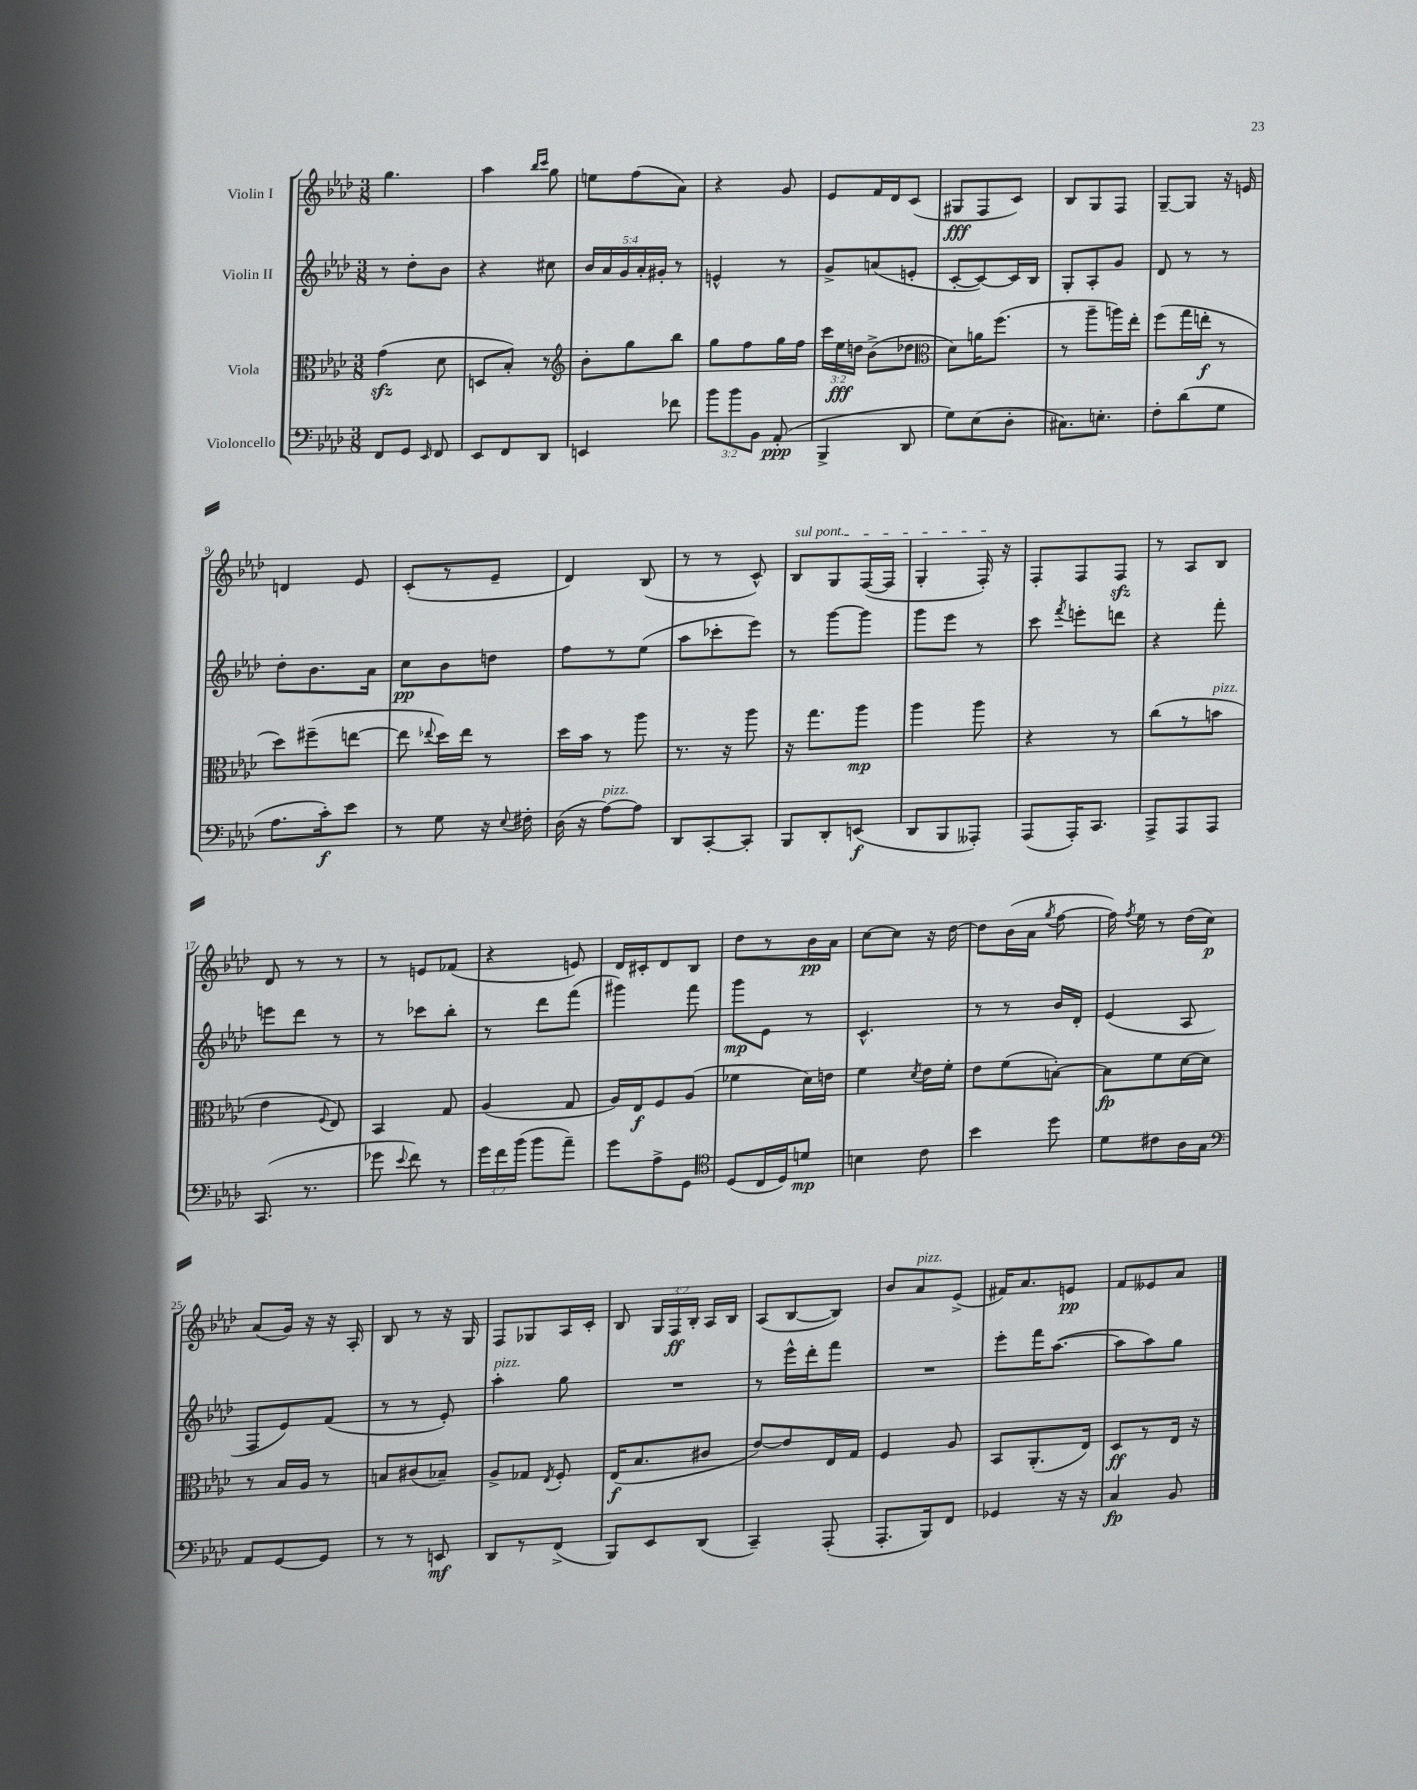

**kern	**dynam	**kern	**dynam	**kern	**dynam	**kern	**dynam
*part4	*part4	*part3	*part3	*part2	*part2	*part1	*part1
*staff4	*staff4	*staff3	*staff3	*staff2	*staff2	*staff1	*staff1
*I"Violoncello	*	*I"Viola	*	*I"Violin II	*	*I"Violin I	*
*clefF4	*	*clefC3	*	*clefG2	*	*clefG2	*
*k[b-e-a-d-]	*	*k[b-e-a-d-]	*	*k[b-e-a-d-]	*	*k[b-e-a-d-]	*
*M3/8	*	*M3/8	*	*M3/8	*	*M3/8	*
=1	=1	=1	=1	=1	=1	=1	=1
8FF/L	.	(4gzz\	.	8r	.	4.gg\	.
8GG/J	.	.	.	8dd-'\L	.	.	.
16qqEE-/	.	.	.	.	.	.	.
8FF/	.	8d-\	.	8b-\J	.	.	.
=2	=2	=2	=2	=2	=2	=2	=2
8EE-/L	.	8Dn/L	.	4r	.	4aa-\	.
8FF/	.	8B-'/J)	.	.	.	.	.
.	.	.	.	.	.	16qqbb-/LL	.
.	.	.	.	.	.	16qqccc/JJ	.
8DD-/J	.	8r	.	8cc#X\	.	8gg\	.
=3	=3	=3	=3	=3	=3	=3	=3
*	*	*clefG2	*	*	*	*	*
4EEn/	.	8b-'\L	.	20b-/LL	.	8een\L	.
.	.	.	.	20a-/	.	.	.
.	.	.	.	20g/	.	.	.
.	.	8gg\	.	.	.	(8ff\	.
.	.	.	.	20a-'/	.	.	.
.	.	.	.	20g#X'/JJ	.	.	.
8f-X\	.	8bb-\J	.	8r	.	8a-\J)	.
=4	=4	=4	=4	=4	=4	=4	=4
12b-\L	.	8gg\L	.	4en^^/	.	4r	.
12b-\	.	.	.	.	.	.	.
.	.	8ff\	.	.	.	.	.
12BB-\J	.	.	.	.	.	.	.
(8AA-'/	ppp	16gg\L	.	8r	.	8g/	.
.	.	16ff\JJ	.	.	.	.	.
=5	=5	=5	=5	=5	=5	=5	=5
4BBB-^/	.	24ccc\LL	.	8g^/L	.	8e-/L	.
.	.	24ee-\	fff	.	.	.	.
.	.	24ddn\JJ	.	.	.	.	.
.	.	(8b-^\L	.	(8an/	.	16f/L	.
.	.	.	.	.	.	16d-/J	.
8DD-/	.	8dd-X\J	.	8en'/J	.	(8c/J	.
=6	=6	=6	=6	=6	=6	=6	=6
*	*	*clefC3	*	*	*	*	*
8G\L)	.	8d-\L)	.	[8c'/L	.	8G#X/L	fff
(8E-\	.	16an\K	.	8c/_)	.	8F/	.
.	.	(8.ff\J	.	.	.	.	.
8D-'\J	.	.	.	16c/L]	.	8c/J)	.
.	.	.	.	16B-/JJ	.	.	.
=7	=7	=7	=7	=7	=7	=7	=7
8.C#X\L)	.	8r	.	8G'/L	.	8B-/L	.
.	.	8aa-~\L	.	8A-'/	.	8G/	.
8.En'\J	.	.	.	.	.	.	.
.	.	16aan\L)	.	8g/J	.	8F/J	.
.	.	16ee-'\JJ	.	.	.	.	.
=8	=8	=8	=8	=8	=8	=8	=8
8F'\L	.	(8ff\L	.	8d-/	.	[8G~/L	.
(8d-\	.	16gg\L	.	8r	.	8G/J]	.
.	.	16een'\JJ	f	.	.	.	.
8G\J	.	8r	.	8r	.	16r	.
.	.	.	.	.	.	16en/	.
!!LO:LB:g=z
=9	=9	=9	=9	=9	=9	=9	=9
8.A-\L	.	8dd-\L)	.	8dd-'\L	.	4dn/	.
.	.	(8ff#X~\	.	8.b-\	.	.	.
16c'\k)	f	.	.	.	.	.	.
8e-\J	.	[8een\J	.	.	.	8e-/	.
.	.	.	.	16a-\Jk	.	.	.
=10	=10	=10	=10	=10	=10	=10	=10
8r	.	8ee\]	.	8cc\L	pp	(8c'/L	.
.	.	8qqee-X/	.	.	.	.	.
8G\	.	16dd-\LL)	.	8b-\	.	8r	.
.	.	16ee-\JJ	.	.	.	.	.
16r	.	8r	.	8ddn\J	.	8e-~/J	.
8qqE-/	.	.	.	.	.	.	.
16F#X'\	.	.	.	.	.	.	.
=11	=11	=11	=11	=11	=11	=11	=11
(16D-\	.	16dd-\LL	.	8ff\L	.	4d-/)	.
16r	.	16b-\JJ	.	.	.	.	.
!LO:TX:a:i:t=pizz.	!	!	!	!	!	!	!
[8A-\L)	.	8r	.	8r	.	.	.
8A-\J]	.	8aa-\	.	(8ee-\J	.	(8B-/	.
=12	=12	=12	=12	=12	=12	=12	=12
8DD-/L	.	8.r	.	8aa-\L	.	8r	.
[8CC'/	.	.	.	8ccc-X'\	.	8r	.
.	.	16r	.	.	.	.	.
8CC'/J]	.	8aa-\	.	8eee-\J)	.	8c^^/)	.
=13	=13	=13	=13	=13	=13	=13	=13
!	!	!	!	!	!	!LO:TX:a:i:t=sul pont.	!
8BBB-/L	.	16r	.	8r	.	8B-/L	.
.	.	8.gg\L	.	.	.	.	.
8DD-'/	.	.	.	[8ggg\L	.	8G/	.
(8EEn/J	f	8aa-\J	mp	8ggg\J]	.	([16F/L	.
.	.	.	.	.	.	16F/JJ]	.
=14	=14	=14	=14	=14	=14	=14	=14
8DD-/L	.	4aa-\	.	8ggg\L	.	4G'/	.
8BBB-/	.	.	.	8eee-\J	.	.	.
8AAA--X'/J)	.	8aa-\	.	8r	.	16F'/)	.
.	.	.	.	.	.	16r	.
=15	=15	=15	=15	=15	=15	=15	=15
(8AAA-/L	.	4r	.	8ccc\	.	8F'/L	.
.	.	.	.	8qfff/	.	.	.
16AAA-'/K)	.	.	.	8eeen'\L	.	8F/	.
8.CC/J	.	.	.	.	.	.	.
.	.	8r	.	8dddn\J	.	8Fzz/J	.
=16	=16	=16	=16	=16	=16	=16	=16
8AAA-^/L	.	(8cc\L	.	4r	.	8r	.
8AAA-/	.	8r	.	.	.	8A-/L	.
!	!	!LO:TX:a:i:t=pizz.	!	!	!	!	!
8AAA-/J	.	8bn\J	.	8fff'\	.	8B-/J	.
!!LO:LB:g=z
=17	=17	=17	=17	=17	=17	=17	=17
(8.CC/	.	4e-\	.	8eeen\L	.	8d-/	.
.	.	.	.	8ddd-\J	.	8r	.
8.r	.	.	.	.	.	.	.
.	.	8qqF/	.	.	.	.	.
.	.	8E-/)	.	8r	.	8r	.
=18	=18	=18	=18	=18	=18	=18	=18
8g-X\	.	4BB-/	.	8r	.	8r	.
8qqe-/	.	.	.	.	.	.	.
8f\)	.	.	.	8ccc-X\L	.	8en/L	.
8r	.	8G/	.	8bb-'\J	.	(8f-X/J	.
=19	=19	=19	=19	=19	=19	=19	=19
24g\LL	.	(4A-/	.	8r	.	4r	.
24f\	.	.	.	.	.	.	.
(24b-\JJ	.	.	.	.	.	.	.
8b-\L	.	.	.	8ddd-\L	.	.	.
8a-~\J)	.	8G/	.	(8fff\J	.	8en/)	.
=20	=20	=20	=20	=20	=20	=20	=20
8g\L	.	16A-/LL)	.	4ggg#X\)	.	16d-/LL	.
.	.	16E-/J	f	.	.	16c#X'/J	.
8A-^\	.	8F/	.	.	.	8d-/	.
8GG\J	.	(8A-/J	.	8fff\	.	8B-/J	.
=21	=21	=21	=21	=21	=21	=21	=21
*clefC4	*	*	*	*	*	*	*
(8D-/L	.	4f-X\	.	8ggg\L	mp	8dd-\L	.
16C/L	.	.	.	8e-\J	.	8r	.
16D-/J)	.	.	.	.	.	.	.
8dn/J	mp	16d-\LL)	.	8r	.	16b-\L	pp
.	.	16en\JJ	.	.	.	16a-\JJ	.
=22	=22	=22	=22	=22	=22	=22	=22
4Bn\	.	4f\	.	4.c^^/	.	[8cc\L	.
.	.	.	.	.	.	8cc\J]	.
.	.	8qd-/	.	.	.	.	.
8c\	.	16e-\LL	.	.	.	16r	.
.	.	16f'\JJ	.	.	.	[16dd-\	.
=23	=23	=23	=23	=23	=23	=23	=23
4b-\	.	8e-\L	.	8r	.	8dd-\L]	.
.	.	(8f\	.	8r	.	(16b-\L	.
.	.	.	.	.	.	16a-\JJ	.
.	.	.	.	.	.	8qgg/	.
8dd-\	.	[8Bn'\J)	.	16b-/LL	.	[8ff\	.
.	.	.	.	16d-'/JJ	.	.	.
=24	=24	=24	=24	=24	=24	=24	=24
8d-\L	.	8B\L]	fp	(4e-/	.	16ff\])	.
.	.	.	.	.	.	8qff/	.
.	.	.	.	.	.	16ee-\	.
8c#X\	.	8f\	.	.	.	8r	.
16A-\L	.	[16d-\L	.	8A-/	.	(16dd-\LL	.
16G\JJ	.	16d-\JJ]	.	.	.	16cc\JJ)	p
!!LO:LB:g=z
=25	=25	=25	=25	=25	=25	=25	=25
*clefF4	*	*	*	*	*	*	*
8AA-/L	.	8r	.	8F/L	.	(8a-/L	.
[8GG/	.	16B-/LL	.	8e-/)	.	16g/Jk)	.
.	.	16A-/JJ	.	.	.	16r	.
8GG/J]	.	8r	.	(8f/J	.	16r	.
.	.	.	.	.	.	16A-'/	.
=26	=26	=26	=26	=26	=26	=26	=26
8r	.	8Bn/L	.	8r	.	8B-/	.
8r	.	(8c#X/	.	8r	.	8r	.
8EEn/	mf	8B-X~/J)	.	8e-'/)	.	16r	.
.	.	.	.	.	.	16G/	.
=27	=27	=27	=27	=27	=27	=27	=27
!	!	!	!	!LO:TX:a:i:t=pizz.	!	!	!
8DD-/L	.	8A-^/L	.	4aa-'\	.	8F/L	.
8r	.	8G-X/J	.	.	.	8G-X/	.
.	.	8qE-/	.	.	.	.	.
(8FF^/J	.	8F'/	.	8gg\	.	16A-/L	.
.	.	.	.	.	.	16c'/JJ	.
=28	=28	=28	=28	=28	=28	=28	=28
8BBB-/L)	.	(16E-/KL	f	4.r	.	8B-/	.
.	.	8.B-/	.	.	.	.	.
8EE-/	.	.	.	.	.	24G/LL	.
.	.	.	.	.	.	24F/	ff
.	.	.	.	.	.	24B-'/JJ	.
(8DD-/J	.	8c#X/J	.	.	.	16A-/LL	.
.	.	.	.	.	.	16B-/JJ	.
=29	=29	=29	=29	=29	=29	=29	=29
4CC~/)	.	[8e-/L)	.	8r	.	(8A-/L	.
.	.	8e-/]	.	16eee-^^\LL	.	[8B-/	.
.	.	.	.	16ddd-'\J	.	.	.
(8AAA-'/	.	16E-/L	.	8fff\J	.	8B-/J])	.
.	.	16G/JJ	.	.	.	.	.
=30	=30	=30	=30	=30	=30	=30	=30
8.AAA-'/L	.	4F/	.	4.r	.	8b-/L	.
!	!	!	!	!	!	!LO:TX:a:i:t=pizz.	!
.	.	.	.	.	.	8a-/	.
16BBB-/k)	.	.	.	.	.	.	.
8FF/J	.	8A-/	.	.	.	(8e-^/J	.
=31	=31	=31	=31	=31	=31	=31	=31
4GG-X/	.	8BB-/L	.	8eee-'\L	.	16f#X/KL)	.
.	.	.	.	.	.	8.a-/	.
.	.	(8.AA-'/	.	16fff\K	.	.	.
.	.	.	.	([8.aa-\J	.	.	.
16r	.	.	.	.	.	8en/J	pp
16r	.	16E-/Jk)	.	.	.	.	.
=32	=32	=32	=32	=32	=32	=32	=32
4C/	fp	8D-/L	ff	8aa-\L]	.	8f/L	.
.	.	8r	.	8aa-\)	.	8e--X/	.
8BB-/	.	16E-/Jk	.	8gg\J	.	8a-/J	.
.	.	16r	.	.	.	.	.
==	==	==	==	==	==	==	==
*-	*-	*-	*-	*-	*-	*-	*-
